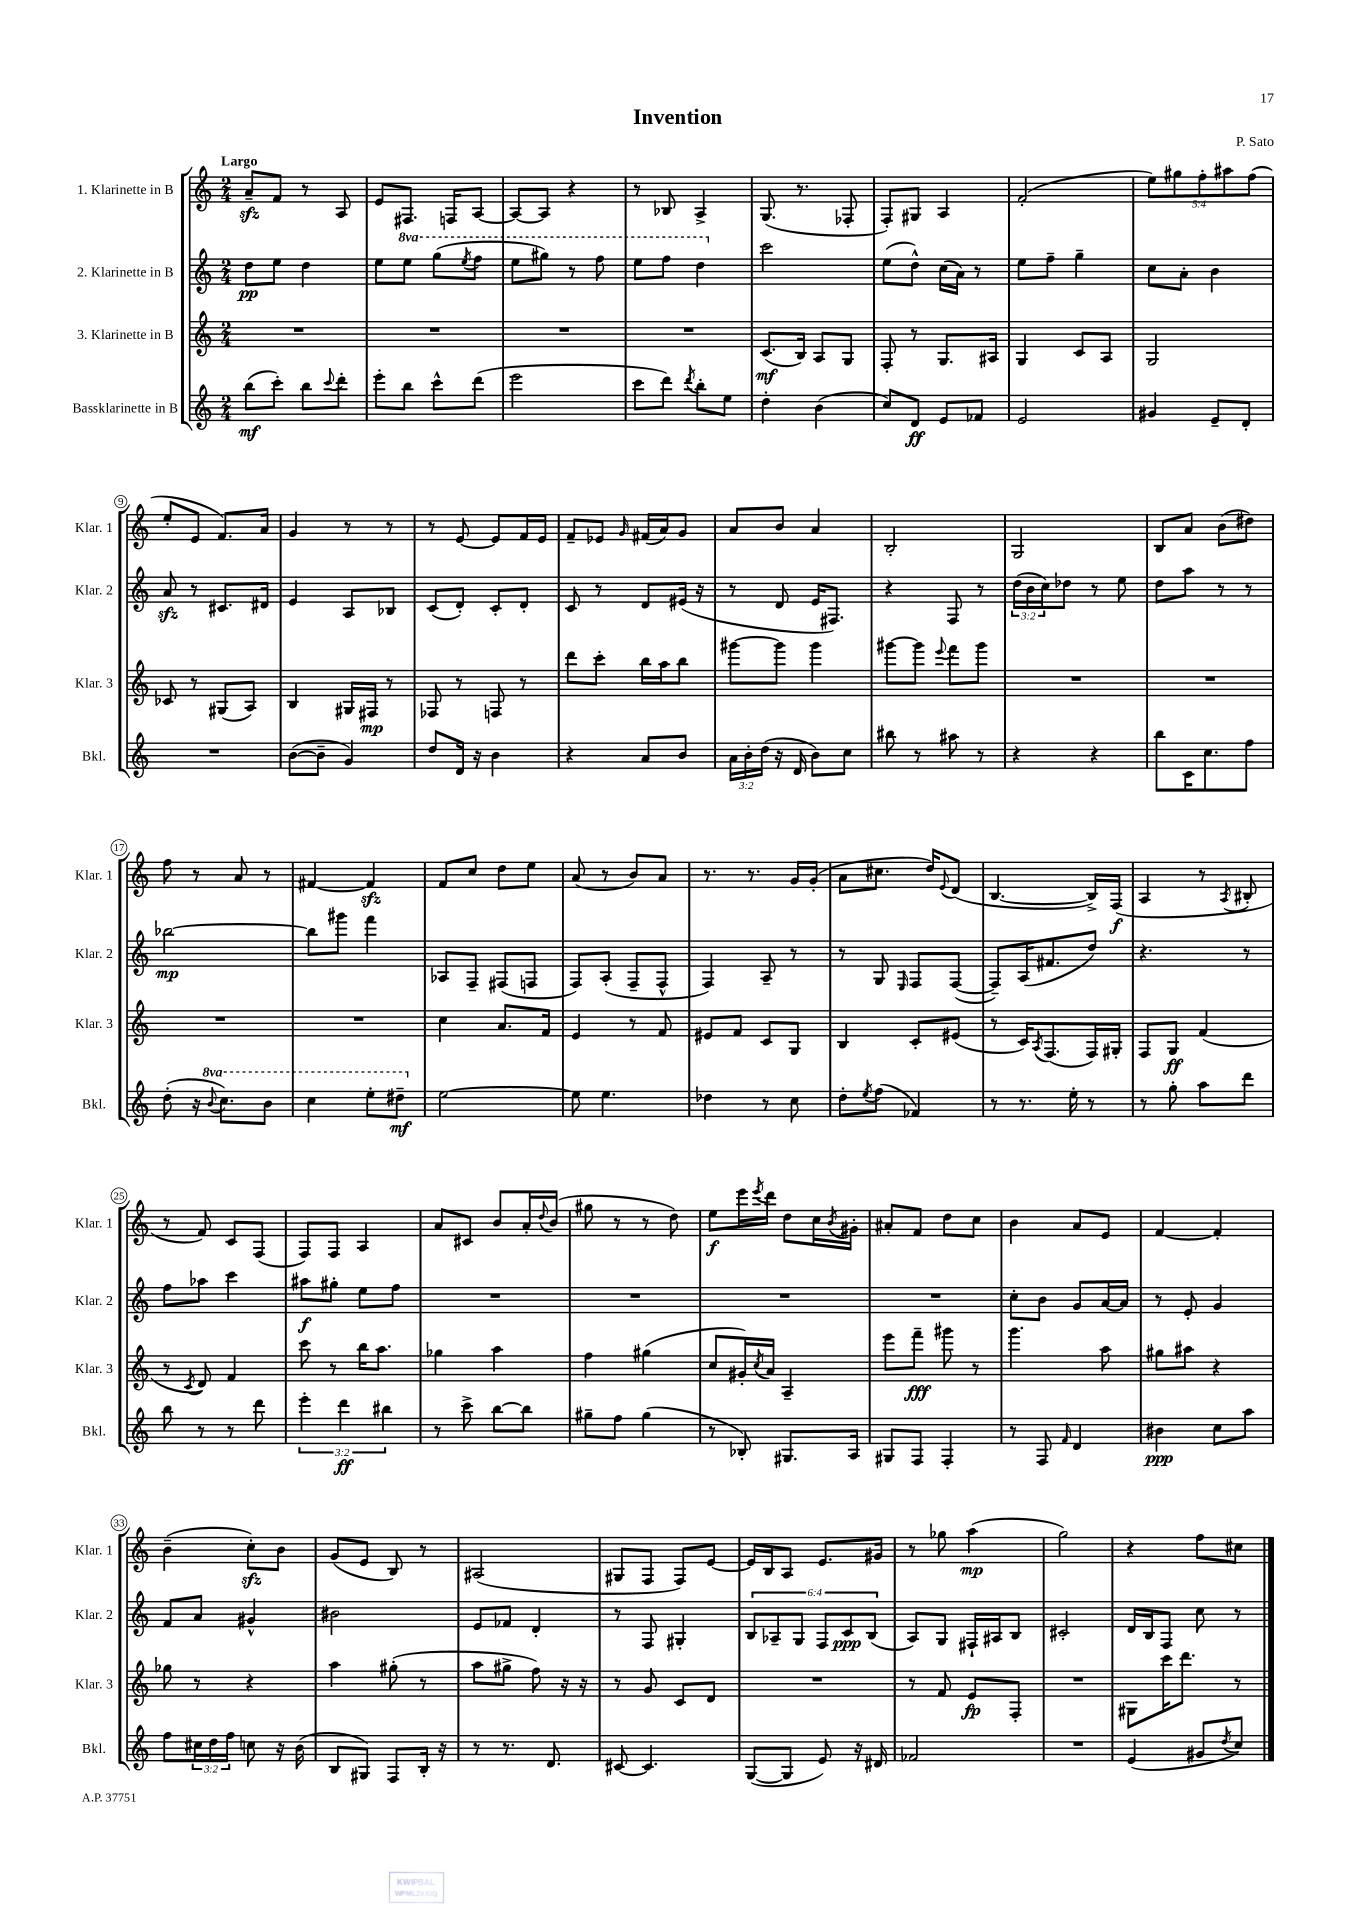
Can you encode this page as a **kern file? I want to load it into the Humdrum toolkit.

**kern	**kern	**kern	**kern
*staff4	*staff3	*staff2	*staff1
*clefG2	*clefG2	*clefG2	*clefG2
*k[]	*k[]	*k[]	*k[]
*M2/4	*M2/4	*M2/4	*M2/4
(8bb\L	2r	8dd\L	8a~/L
8ccc'\J)	.	8ee\J	8f/J
8bb\L	.	4dd\	8r
8qqccc/	.	.	.
8ddd'\J	.	.	8A/
=	=	=	=
8eee'\L	2r	8ee\L	8e/L
8bb\J	.	8eee\J	8.F#/J
8ccc^^\L	.	(8ggg\L	.
.	.	.	16F/LK
.	.	8qeee/	.
(8ddd\J	.	8fff\J	[8A/J
=	=	=	=
2eee\	2r	8eee\L	8A/_L
.	.	8ggg#\J)	8A/]J
.	.	8r	4r
.	.	8fff\	.
=	=	=	=
8ccc\L	2r	8eee\L	8r
8ddd\J)	.	8fff\J	8B-/
8qddd/	.	.	.
8bb'\L	.	4ddd\	4A^/
8ee\J	.	.	.
=	=	=	=
4dd'\	(8.c/L	2ccc\	(8.G/
.	16B/Jk)	.	8.r
(4b\	8A/L	.	.
.	8G/J	.	8F-'/
=	=	=	=
8cc/L)	8F'/	(8ee\L	8F'/L)
8d/J	8r	8dd^^\J)	8G#/J
8e/L	8.G/L	(16cc\LL	4A/
.	.	16a\JJ)	.
8f-/J	.	8r	.
.	16A#/Jk	.	.
=	=	=	=
2e/	4G/	8ee\L	(2f'/
.	.	8ff~\J	.
.	8c/L	4gg~\	.
.	8A/J	.	.
=	=	=	=
4g#/	2G/	8cc\L	10ee\L)
.	.	.	10gg#\
.	.	8a'\J	.
.	.	.	10ff'\
8e~/L	.	4b\	.
.	.	.	10aa#\
8d'/J	.	.	.
.	.	.	(10ff\J
=	=	=	=
2r	8c-/	8a/	8ee'/L
.	8r	8r	8e/J
.	(8G#/L	8.c#/L	8.f/L)
.	8A/J)	.	.
.	.	16d#/Jk	16a/Jk
=	=	=	=
([8b\L	4B/	4e/	4g/
8b~\]J	.	.	.
4g/)	16G#/LL	8A/L	8r
.	16F#/JJ	.	.
.	8r	8B-/J	8r
=	=	=	=
8dd/L	8F-/	(8c/L	8r
16d/Jk	8r	8d'/J)	[8e/
16r	.	.	.
4b\	8F/	8c'/L	8e/]L
.	8r	8d'/J	16f/L
.	.	.	16e/JJ
=	=	=	=
4r	8ddd\L	8c/	8f~/L
.	8ccc'\J	8r	8e-/J
.	.	.	16qqg/
8a/L	16bb\LL	8d/L	(16f#/LL
.	16aa\J	.	16a/J)
8b/J	8bb\J	(16e#/Jk	8g/J
.	.	16r	.
=	=	=	=
24a\LL	[8ggg#\L	8r	8a/L
24b'\	.	.	.
(24dd\JJ	.	.	.
16r	8ggg#\]J	8d/	8b/J
16d/	.	.	.
8b\L)	4ggg#\	16e/LK	4a/
.	.	8.F#/J)	.
8cc\J	.	.	.
=	=	=	=
8bb#\	[8ggg#\L	4r	2B'/
8r	8ggg#\]J	.	.
.	8qqeee/	.	.
8aa#\	8fff\L	8F/	.
8r	8ggg#\J	8r	.
=	=	=	=
4r	2r	(24dd\LL	2G/
.	.	24b\	.
.	.	24cc\J)	.
.	.	8dd-\J	.
4r	.	8r	.
.	.	8ee\	.
=	=	=	=
8bb\L	2r	8dd\L	8B/L
16c\K	.	8aa\J	8a/J
8.cc\	.	.	.
.	.	8r	(8b\L
8ff\J	.	8r	8dd#\J)
=	=	=	=
(8dd'\	2r	[2bb-\	8ff\
16r	.	.	8r
8qqbb/	.	.	.
8.ccc\L)	.	.	.
.	.	.	8a/
8bb\J	.	.	8r
=	=	=	=
4ccc\	2r	8bb-\]L	[4f#/
.	.	8ggg#\J	.
8eee'\L	.	4fff\	4f#/]
8ddd#~\J	.	.	.
=	=	=	=
[2ee\	4cc\	8A-/L	8f/L
.	.	8F~/J	8cc/J
.	8.a/L	(8F#/L	8dd\L
.	.	8F/J	8ee\J
.	16f/Jk	.	.
=	=	=	=
8ee\]	4e/	8F/L)	(8a/
4.ee\	.	(8A'/J	8r
.	8r	8F~/L	8b/L)
.	8f/	8F^^/J	8a/J
=	=	=	=
4dd-\	8e#/L	4F/)	8.r
.	8f/J	.	.
.	.	.	8.r
8r	8c/L	8A~/	.
8cc\	8G/J	8r	16g/LL
.	.	.	(16g'/JJ
=	=	=	=
8dd'\L	4B/	8r	8a\L
8qee/	.	.	.
(8ff\J	.	8G/	8.cc#\J
.	.	16qqE/	.
4f-/)	8c'/L	8F/L	.
.	.	.	16dd/LK)
.	.	.	8qqe/
.	(8e#/J	([8F/J	(8d/J
=	=	=	=
8r	8r	8F~/]L)	[4.B/
8.r	16c/LK)	(16A/K	.
.	8qA/	.	.
.	(8.F/	8.f#/	.
16ee'\	.	.	.
8r	16F/L)	8dd/J)	16B^/]LL)
.	16G#'/JJ	.	(16F/JJ
=	=	=	=
8r	8F/L	4.r	4A/
8gg'\	8G/J	.	.
8aa\L	(4f/	.	8r
.	.	.	8qA/
8ddd\J	.	8r	8B#'/
=	=	=	=
8bb\	8r	8ff\L	8r
.	8qc/	.	.
8r	8d/)	8aa-\J	8f/)
8r	4f/	4ccc\	8c/L
8ddd\	.	.	(8F/J
=	=	=	=
6eee'\	8ccc\	8aa#\L	8F/L)
.	8r	8gg#'\J	8F/J
6ddd\	.	.	.
.	16bb\LK	8ee\L	4A/
.	8.aa\J	.	.
6bb#\	.	.	.
.	.	8ff\J	.
=	=	=	=
8r	4gg-\	2r	8a/L
8ccc^\	.	.	8c#/J
[8bb\L	4aa\	.	8b/L
8bb\]J	.	.	16a'/L
.	.	.	8qqdd/
.	.	.	(16b/JJ
=	=	=	=
8gg#~\L	4ff\	2r	8gg#\
8ff\J	.	.	8r
(4gg#\	(4gg#\	.	8r
.	.	.	8dd\)
=	=	=	=
8r	8cc/L	2r	8ee\L
8B-'/)	16g#'/L)	.	16eee\L
.	8qcc/	.	8qeee/
.	16a/JJ	.	16ddd\JJ
8.G#/L	4A~/	.	8dd\L
.	.	.	16cc\L
.	.	.	8qb/
16A/Jk	.	.	16g#'\JJ
=	=	=	=
8G#/L	8eee\L	2r	8a#'/L
8F/J	8fff~\J	.	8f/J
4F'/	8ggg#\	.	8dd\L
.	8r	.	8cc\J
=	=	=	=
8r	4.ggg\	8cc'\L	4b\
8F/	.	8b\J	.
16qqf/	.	.	.
4d/	.	8g/L	8a/L
.	8aa\	[16a/L	8e/J
.	.	16a/]JJ	.
=	=	=	=
4b#\	8gg#\L	8r	[4f/
.	8aa#\J	8e'/	.
8cc\L	4r	4g/	4f'/]
8aa\J	.	.	.
=	=	=	=
8ff\L	8gg-\	8f/L	(4b~\
24cc#\L	8r	8a/J	.
24dd\	.	.	.
24ff\JJ	.	.	.
8cc\	4r	4g#^^/	8cc'\L)
16r	.	.	8b\J
(16b\	.	.	.
=	=	=	=
8B/L	4aa\	2b#\	(8g/L
8G#/J)	.	.	8e/J
8F/L	(8gg#'\	.	8B/)
16B'/Jk	8r	.	8r
16r	.	.	.
=	=	=	=
8r	8aa\L	8e/L	(2A#/
8.r	8gg#^\J	8f-/J	.
.	8ff\)	4d'/	.
8.d/	.	.	.
.	16r	.	.
.	16r	.	.
=	=	=	=
[8c#/	8r	8r	8G#/L
4.c#/]	8g/	8F/	8F/J
.	8c/L	4G#'/	8F/L)
.	8d/J	.	[8e/J
=	=	=	=
([8G/L	2r	12B/L	16e/]LL
.	.	.	16B/J
.	.	12A-~/	.
8G/]J	.	.	8A/J
.	.	12G/J	.
8e/)	.	12F/L	8.e/L
.	.	12c/	.
16r	.	.	.
.	.	(12B/J	.
16d#/	.	.	16g#/Jk
=	=	=	=
2f-/	8r	8A/L)	8r
.	8f/	8G/J	8gg-\
.	8e/L	16F#`/LL	(4aa\
.	.	16A#/J	.
.	8F'/J	8B/J	.
=	=	=	=
2r	2r	2c#'/	2gg\)
=	=	=	=
(4e/	8G#\L	16d/LL	4r
.	.	16B/J	.
.	16ccc\K	8F/J	.
.	8.ddd\J	.	.
8g#/L	.	8cc\	8ff\L
8qdd/	.	.	.
8cc/J)	8r	8r	8cc#\J
==	==	==	==
*-	*-	*-	*-
